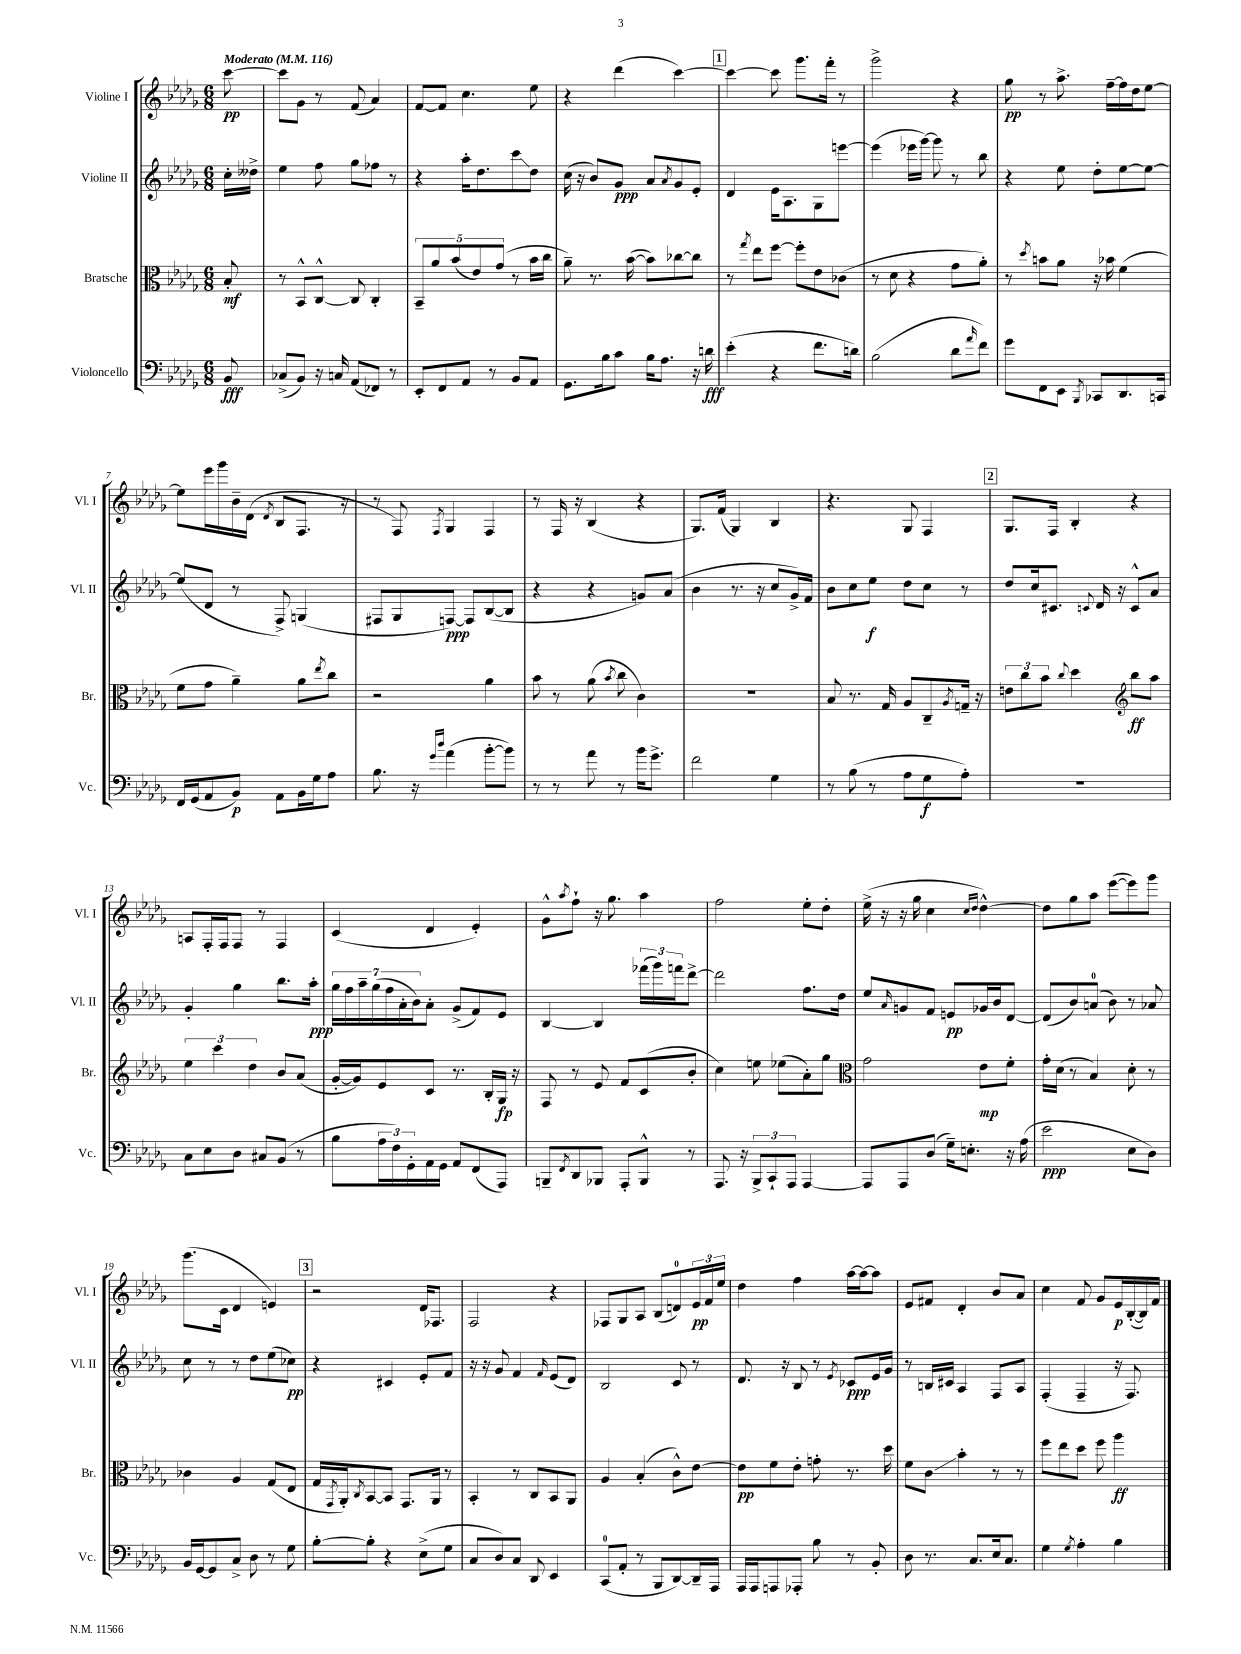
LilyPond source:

<<
\new StaffGroup <<
\new Staff = "s0" \with { instrumentName = "Violine I" shortInstrumentName = "Vl. I" } {
    \clef treble \key des \major \numericTimeSignature \time 6/8 \partial 8 \tempo "Moderato" 4 = 116
    c'''8~\pp |
    c'''8 ges'8 r8 f'8( aes'4) |
    f'8~ f'8 c''4. ees''8 |
    r4 des'''4( c'''4~) |
    \mark \markup { \box "1" } c'''4~ c'''8 ges'''8. f'''16-. r8 |
    ges'''2-> r4 |
    ges''8\pp r8 aes''8.-> f''16~-- f''16 des''16 ees''8~ |
    ees''8 ees'''16 ges'''16 bes'16-- des'16( \acciaccatura { des'8 } bes8 f8. r16 |
    r8 f8) \acciaccatura { f8 } ges4 f4 |
    r8 f16 r16 bes4( r4 |
    ges8.) f'16( ges4) bes4 |
    r4. ges8 f4 |
    \mark \markup { \box "2" } ges8. f16 bes4-. r4 |
    a8 f16-. f16 f8 r8 f4 |
    c'4( des'4 ees'4-.) |
    ges'8-^ \acciaccatura { aes''8 } f''8-! r16 ges''8. aes''4 |
    f''2 ees''8-. des''8-. |
    ees''16->( r16 r16 ges''16 c''4 \grace { c''16 des''16 } des''4~-^) |
    des''8 ges''8 aes''8 ees'''8~( ees'''8) ges'''8 |
    ges'''8.( c'16 des'4 e'4) |
    \mark \markup { \box "3" } r2 des'16 fes8. |
    f2 r4 |
    fes8 ges8 aes8 bes8( d'8-0) \tuplet 3/2 { ees'16\pp f'16 ees''16 } |
    des''4 f''4 aes''16~ aes''16~ aes''8 |
    ees'8 fis'8 des'4-. bes'8 aes'8 |
    c''4 f'8 ges'8 ees'16\p bes16~-.( bes16) f'16 \bar "|." |
}
\new Staff = "s1" \with { instrumentName = "Violine II" shortInstrumentName = "Vl. II" } {
    \clef treble \key des \major \numericTimeSignature \time 6/8 \partial 8
    c''16-. deses''16-> |
    ees''4 f''8 ges''8 fes''8 r8 |
    r4 aes''16-. des''8. c'''8\glissando des''8 |
    c''16( r16 bes'8) ges'8\ppp aes'8 \acciaccatura { aes'8 } ges'8 ees'8-. |
    \mark \markup { \box "1" } des'4 ees'16 aes8. ges8 e'''8~ |
    e'''4( ees'''16 ges'''16~) ges'''8 r8 bes''8 |
    r4 ees''8 des''8-. ees''8~ ees''8~ |
    ees''8( des'8 r8 f8->) g4( |
    fis8 ges8 f8~\ppp) f8 bes8~( bes8 |
    r4 r4 g'8) aes'8( |
    bes'4 r8. r16 c''8 ges'16->) f'16 |
    bes'8 c''8 ees''8\f des''8 c''8 r8 |
    \mark \markup { \box "2" } des''8 c''16 cis'8. \appoggiatura { c'8 } des'16 r16 c'8-^ aes'8 |
    ges'4-. ges''4 bes''8. aes''16-.\ppp |
    \tuplet 7/4 { ges''16 f''16 aes''16-- ges''16( f''16 aes'16-. bes'16) } aes'8-. ges'8->( f'8) ees'8 |
    bes4~ bes4 \tuplet 3/2 { fes'''16( ges'''16) f'''16 } des'''8~-> |
    des'''2 f''8. des''16 |
    ees''8 \grace { aes'16 } g'8 f'8 e'8\pp ges'16 bes'16 des'8~ |
    des'8( bes'8) a'8-0( bes'8) r8 aes'8 |
    c''8 r8 r8 des''8 ees''8( ces''8\pp) |
    \mark \markup { \box "3" } r4 cis'4 ees'8-. f'8 |
    r16 r16 ges'8 f'4 \grace { f'16 } ees'8( des'8) |
    bes2 c'8 r8 |
    des'8. r16 bes8 r8 \acciaccatura { ees'8 } ces'8\ppp ees'16 ges'16 |
    r8 b16 cis'16 aes4 f8 aes8 |
    f4-.( f4-- r16 f8.) \bar "|." |
}
\new Staff = "s2" \with { instrumentName = "Bratsche" shortInstrumentName = "Br." } {
    \clef alto \key des \major \numericTimeSignature \time 6/8 \partial 8
    bes8-.\mf |
    r8 bes,8-^ c8~-^ c8 c4-. |
    \tuplet 5/4 { bes,8-- aes'8 bes'8( ees'8) ges'8( } r8 bes'16 c''16 |
    aes'8--) r8. bes'16~( bes'8) ces''8~ ces''8 |
    \mark \markup { \box "1" } r8 \acciaccatura { ges''8 } ees''8 f''8~ f''8-. ees'8 ces'8( |
    r8 des'8 r4 ges'8 aes'8-.) |
    r8 \acciaccatura { des''8 } b'8 aes'8 r16 bes'16 f'4( |
    f'8 ges'8 aes'4--) aes'8 \acciaccatura { ees''8 } c''8 |
    r2 aes'4 |
    bes'8 r8 aes'8( \acciaccatura { bes'8 } c''8 c'4) |
    r2. |
    bes8 r8. ges16 aes8 c8-- \acciaccatura { aes8 } g16-- r16 |
    \mark \markup { \box "2" } \tuplet 3/2 { e'8 c''8 bes'8 } \appoggiatura { c''8 } des''4 \clef treble bes''8\ff aes''8 |
    \tuplet 3/2 { ees''4 c'''4 des''4 } bes'8 aes'8( |
    ges'16~-. ges'16) ees'8 c'8 r8. bes16-. ges16\fp r16 |
    f8 r8 ees'8 f'8 c'8( bes'8-. |
    c''4) e''8 ees''8( aes'8-.) ges''8 |
    \clef alto ges'2 ees'8\mp f'8-. |
    ges'16-. des'16( r8 bes4) des'8-. r8 |
    ces'4 aes4 ges8( ees8 |
    \mark \markup { \box "3" } ges16 \acciaccatura { ges,8 } aes,16-.) \acciaccatura { c8 } bes,8~ bes,8 ges,8. aes,16 r8 |
    bes,4-. r8 c8 bes,8 aes,8 |
    aes4 bes4-.( c'8-^) ees'8~ |
    ees'8\pp f'8 ees'8-. g'8-. r8. des''16 |
    f'8 c'8\glissando bes'4-. r8 r8 |
    f''8 ees''8 des''8 f''8 aes''4\ff \bar "|." |
}
\new Staff = "s3" \with { instrumentName = "Violoncello" shortInstrumentName = "Vc." } {
    \clef bass \key des \major \numericTimeSignature \time 6/8 \partial 8
    bes,8\fff |
    ces8->( bes,8) r16 c16 aes,8( fes,8) r8 |
    ees,8-. f,8 aes,8 r8 bes,8 aes,8 |
    ges,8. bes16 c'8 bes16 aes8. r16 d'16\fff |
    \mark \markup { \box "1" } ees'4-.( r4 f'8. d'16) |
    bes2( des'8 \grace { aes'16 } f'8) |
    ges'8 f,8 ees,8 \acciaccatura { bes,,8 } ces,8 des,8. c,16 |
    f,16 ges,16( aes,8 bes,8\p) aes,8 bes,16 ges16 aes8 |
    bes8. r16 \grace { ges'16 des''16 } aes'4( bes'8~-. bes'8) |
    r8 r8 aes'8 r8 bes'16 ges'8.-> |
    f'2 ges4 |
    r8 bes8( r8 aes8 ges8\f aes8-.) |
    \mark \markup { \box "2" } R2. |
    c8 ees8 des8 cis8 bes,8( r8 |
    bes8 \tuplet 3/2 { aes16 f16) ges,16-. } aes,16 ges,16 aes,8 f,8( aes,,8) |
    b,,8-- \acciaccatura { f,8 } des,8 bes,,8 aes,,8-. bes,,8-^ r8 |
    aes,,8. r16 \tuplet 3/2 { bes,,8-> c,8-! aes,,8 } aes,,4~ |
    aes,,8 aes,,8 des8( ges16--) e8.-. r16 aes16( |
    ees'2\ppp ees8 des8) |
    bes,16 ges,16~ ges,8 c8-> des8 r8 ges8 |
    \mark \markup { \box "3" } bes8~-. bes8-. r4 ees8->( ges8 |
    c8 des8) c8 des,8 ees,4 |
    c,8-0( aes,8-. r8 bes,,8 des,8~) des,16-- aes,,16 |
    aes,,16 aes,,16 a,,8 aes,,8-. bes8 r8 bes,8-. |
    des8 r8. c8. ees16 c8. |
    ges4 \acciaccatura { ges8 } aes4-. bes4 \bar "|." |
}
>>
>>
